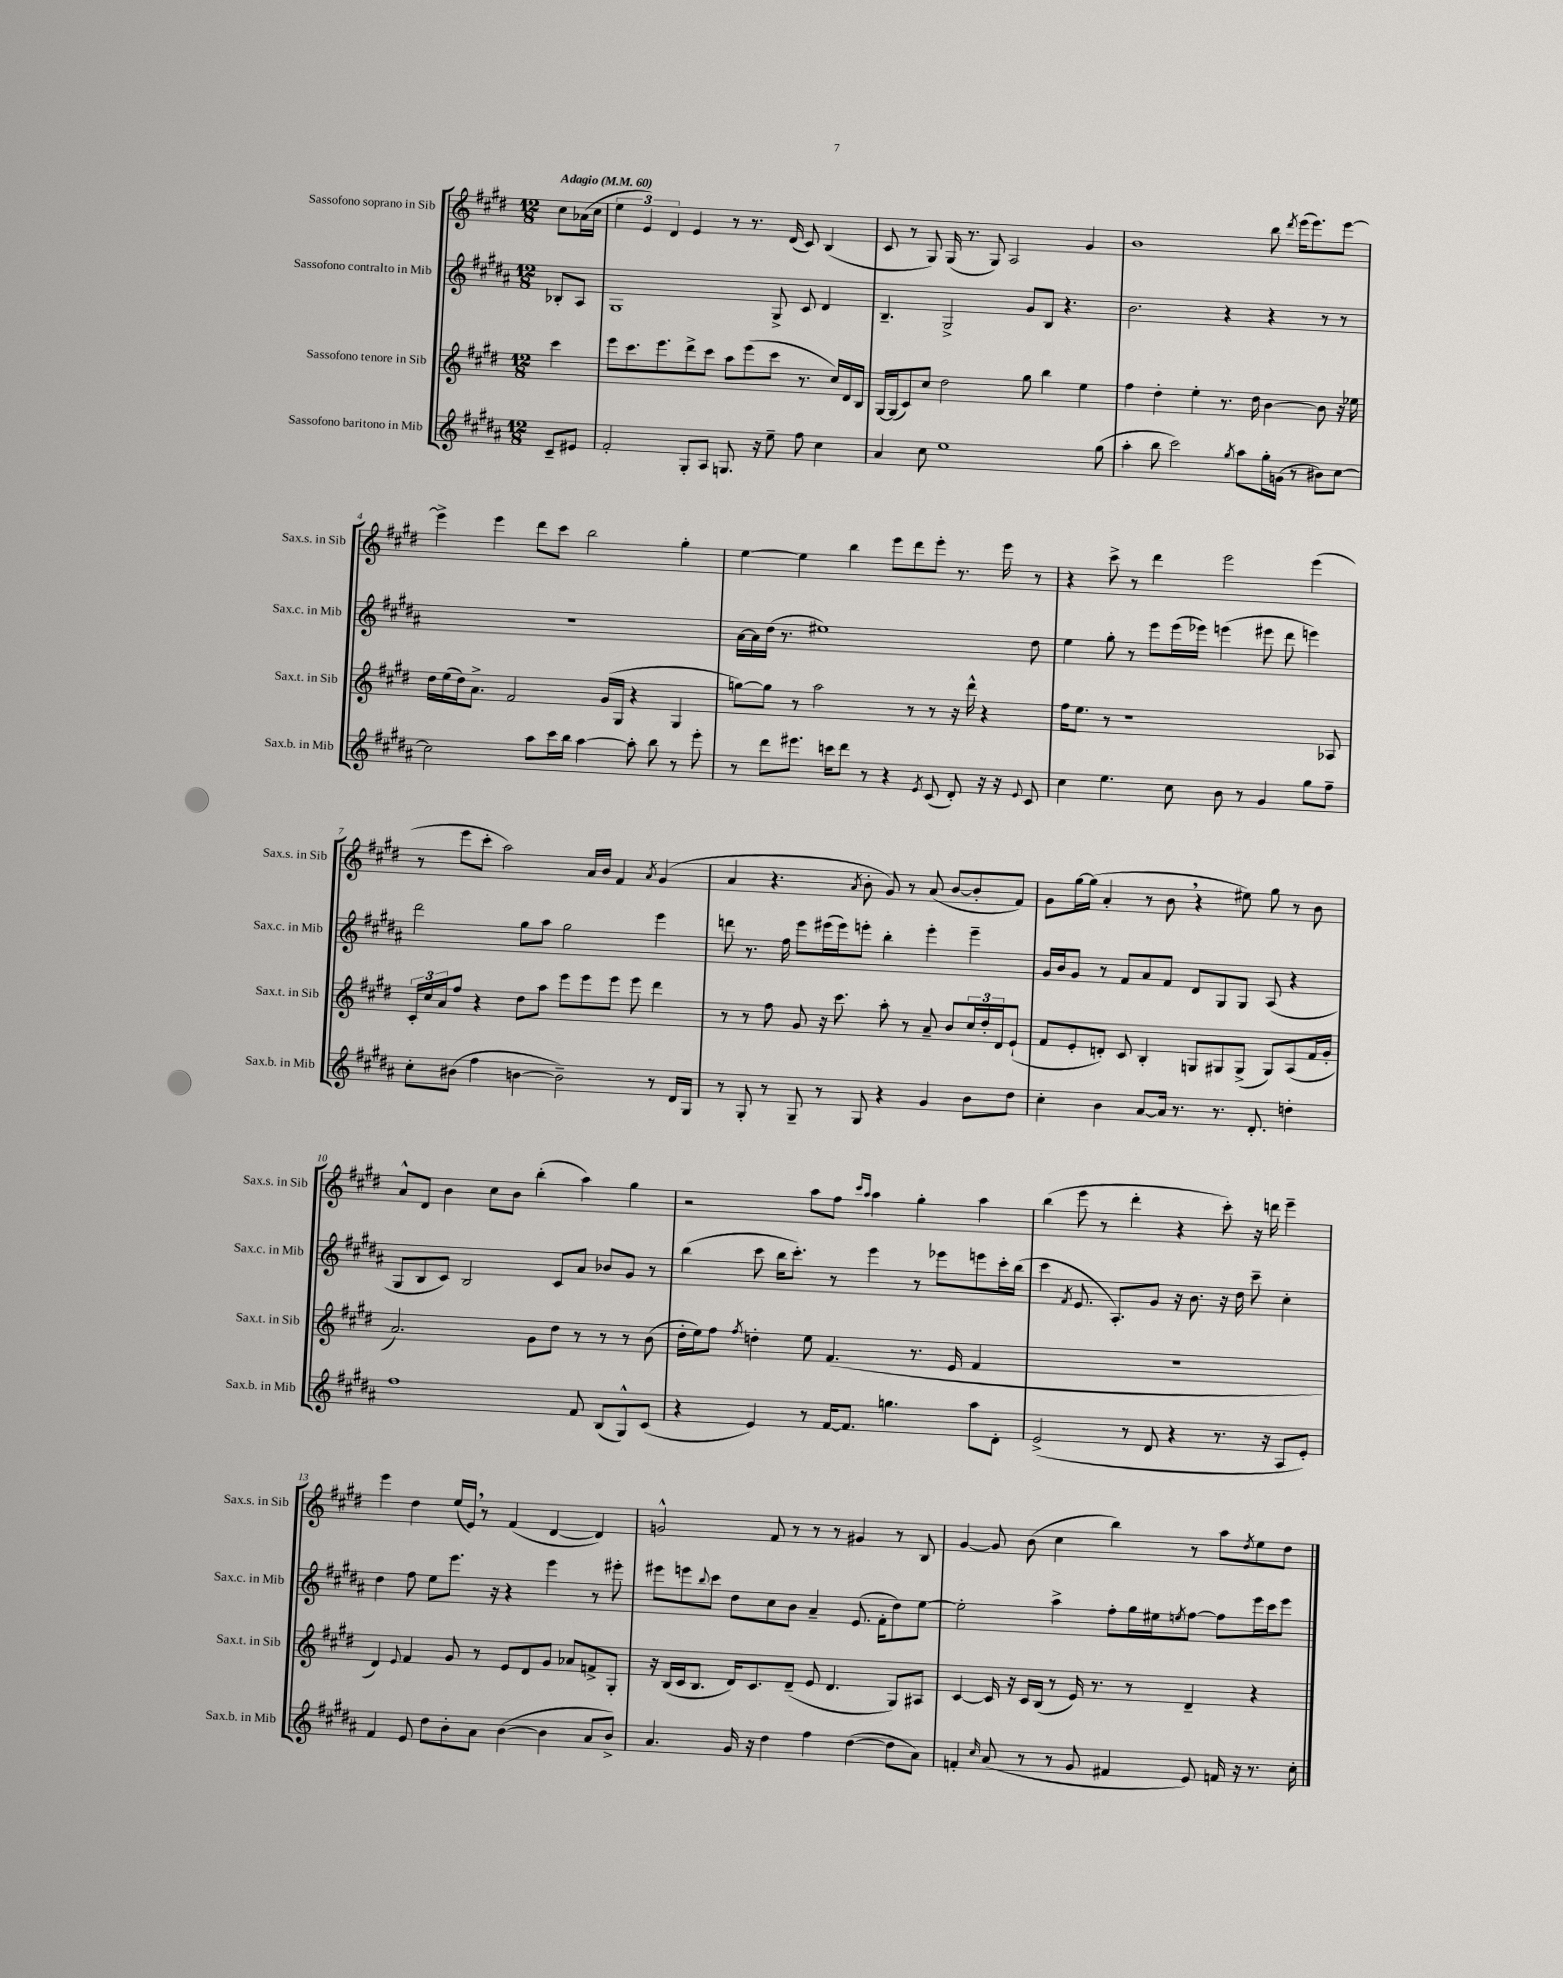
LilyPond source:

<<
\new StaffGroup <<
\new Staff = "s0" \with { instrumentName = "Sassofono soprano in Sib" shortInstrumentName = "Sax.s. in Sib" } {
    \clef treble \key e \major \numericTimeSignature \time 12/8 \partial 4 \tempo "Adagio" 4 = 60
    cis''8 aes'16( cis''16 |
    \tuplet 3/2 { e''4 e'4) dis'4 } e'4 r8 r8. dis'16( cis'8) b4( |
    cis'8 r8 gis8) gis16( r8. gis8) a2 gis'4 |
    b'1 b''8 \acciaccatura { dis'''8 } e'''16( e'''8.) e'''8~ |
    e'''4-> e'''4 dis'''8 cis'''8 b''2 gis''4-. |
    e''4~ e''4 b''4 e'''8 dis'''8 e'''8-. r8. e'''16 r8 |
    r4 cis'''8-> r8 dis'''4 e'''2 e'''4( |
    r8 e'''8 cis'''8-. a''2) a'16 b'16 fis'4 \acciaccatura { a'8 } gis'4( |
    a'4 r4. \acciaccatura { a'8 } b'8-. gis'8) r8 a'8( b'8~ b'8-. fis'8) |
    gis'8 gis''16~ gis''16( a'4-. r8 b'8 \breathe r4 eis''8) gis''8 r8 b'8 |
    a'8-^ dis'8 b'4 cis''8 b'8 b''4-.( a''4) gis''4 |
    r2 a''8 fis''8 \grace { cis'''16 a''16 } a''4 gis''4-. a''4 |
    b''4( e'''8 r8 dis'''4-. r4 cis'''8-.) r16 d'''16 e'''4-- |
    e'''4 dis''4 e''16( e'16) \breathe r8 fis'4( dis'4~ dis'4) |
    g'2-^ fis'8 r8 r8 r8 gis'4 r8 b8 |
    gis'4~ gis'8 b'8( cis''4 b''4) r8 a''8 \acciaccatura { dis''8 } e''8 dis''8 \bar "|." |
}
\new Staff = "s1" \with { instrumentName = "Sassofono contralto in Mib" shortInstrumentName = "Sax.c. in Mib" } {
    \clef treble \key b \major \numericTimeSignature \time 12/8 \partial 4
    bes8-. ais8 |
    gis1 gis8-> cis'8 dis'4 |
    b4.-- gis2-> gis'8 b8 r4. |
    b'2. r4 r4 r8 r8 |
    R1. |
    ais'16~ ais'16 dis''16( r8. eis''1) dis''8 |
    e''4 gis''8-. r8 e'''8 e'''16( ees'''16) e'''4( eis'''8 dis'''8 e'''4) |
    dis'''2 gis''8 ais''8 gis''2 e'''4 |
    d'''8 r8. fis''16 e'''8 eis'''16( eis'''16) e'''8-. b''4-. e'''4-. e'''4-- |
    gis'16 b'16 gis'8 r8 fis'8 ais'8 fis'8 dis'8 gis8 gis8 ais8( r4 |
    gis8 b8 cis'8) b2 cis'8 ais'8 bes'8 gis'8 r8 |
    b''4( cis'''8 b''16 cis'''8.-.) r8 e'''4 r8 ees'''8 e'''8 cis'''16-. b''16( |
    cis'''4 \acciaccatura { fis'8 } e'8. ais8.-.) gis'8 r16 b'8. r16 dis''16 cis'''8-- cis''4-. |
    dis''4 fis''8 e''8 e'''8. r16 r4 e'''4 r8 eis'''8-. |
    eis'''8 e'''8 \appoggiatura { b''8 } cis'''8 dis''8 cis''8 b'8 ais'4-- e'8.( fis'16-. dis''8) e''8~ |
    e''2-. ais''4-> fis''8-. gis''16 eis''16 \acciaccatura { e''8 } fis''8~ fis''8 e'''16 cis'''16 e'''8 \bar "|." |
}
\new Staff = "s2" \with { instrumentName = "Sassofono tenore in Sib" shortInstrumentName = "Sax.t. in Sib" } {
    \clef treble \key e \major \numericTimeSignature \time 12/8 \partial 4
    cis'''4 |
    e'''8 cis'''8. e'''8. dis'''8-> cis'''8 a''8 e'''8( cis'''8 r8. cis''16) dis'16 b16 |
    gis16~ gis16( cis'8) cis''8 dis''2 gis''8 b''4 e''4 |
    fis''4 dis''4-. e''4-. r8. dis''16 b'4~ b'8 r16 ees''16 |
    dis''16 e''16( dis''16) a'8.-> fis'2 gis'16( gis16 r4 gis4 |
    g''8~) g''8 r8 a''2 r8 r8 r16 dis'''16-^ r4 |
    fis''16 e''8. r8 r1 aes8 |
    \tuplet 3/2 { cis'16-. cis''16 a'16 } fis''8 r4 dis''8 a''8 e'''8 e'''8 e'''8 e'''8 dis'''4 |
    r8 r8 fis''8 gis'8 r16 cis'''8. a''8-. r8 a'8-- b'8 \tuplet 3/2 { cis''16 dis''16-. dis'16 } e'8-!( |
    fis'8 e'8-. d'8-.) cis'8 b4-. g8 gis8 gis8->( gis8) a8( fis'16 gis'16-. |
    a'2.) gis'8 dis''8 r8 r8 r8 b'8( |
    dis''16-. e''16) fis''8 \acciaccatura { fis''8 } d''4-. e''8 fis'4.( r8. e'16 fis'4 |
    R1. |
    dis'4) \appoggiatura { e'8 } fis'4 gis'8 r8 e'8 dis'8 gis'8 aes'8 f'8-> gis8-. |
    r16 b16( cis'16 b8. dis'16) cis'8. dis'8--( e'8 dis'4. gis8) ais8 |
    cis'4~ cis'16 r16 cis'16 b16( r8 e'16) r8. r8 dis'4-- r4 \bar "|." |
}
\new Staff = "s3" \with { instrumentName = "Sassofono baritono in Mib" shortInstrumentName = "Sax.b. in Mib" } {
    \clef treble \key b \major \numericTimeSignature \time 12/8 \partial 4
    cis'8-- eis'8 |
    fis'2-. gis8-. ais8 g8. r16 e''8-- fis''8 cis''4 |
    ais'4 cis''8 e''1 gis''8( |
    ais''4-. b''8 cis'''2) \acciaccatura { gis''8 } ais''8 gis''16-. g'16( r8 bis'8) cis''8~ |
    cis''2 ais''8 cis'''16 b''16 ais''4~ ais''8-. b''8 r8 e'''8-. |
    r8 dis'''8 eis'''8. c'''16 dis'''8 r8 r4 \acciaccatura { e'8 } cis'8( dis'8-.) r16 r16 \appoggiatura { e'8 } cis'8 |
    cis''4 e''4. cis''8 b'8 r8 gis'4 gis''8 fis''8-- |
    cis''8-. bis'8( fis''4 b'4~ b'2--) r8 dis'16 gis16 |
    r8 gis8-. r8 gis8-- r8 gis8 r4 gis'4 b'8 dis''8 |
    cis''4-. b'4 ais'8~ ais'16 r8. r8. dis'8.-. d''4-. |
    fis''1 fis'8 b8( gis8-^) cis'8( |
    r4 e'4) r8 fis'16~ fis'8. g''4. ais''8 dis'8-. |
    e'2->( r8 dis'8 r4 r8. r16 ais8 e'8-.) |
    fis'4 e'8 dis''8 b'8-. ais'8 b'4~( b'4 ais'8 b'8->) |
    ais'4. gis'16 r16 dis''4 fis''4 dis''4~( dis''8 ais'8) |
    f'4-. \grace { cis''16 } ais'8( r8 r8 gis'8 fis'4 e'8) f'16 r16 r8. cis''16-. \bar "|." |
}
>>
>>
